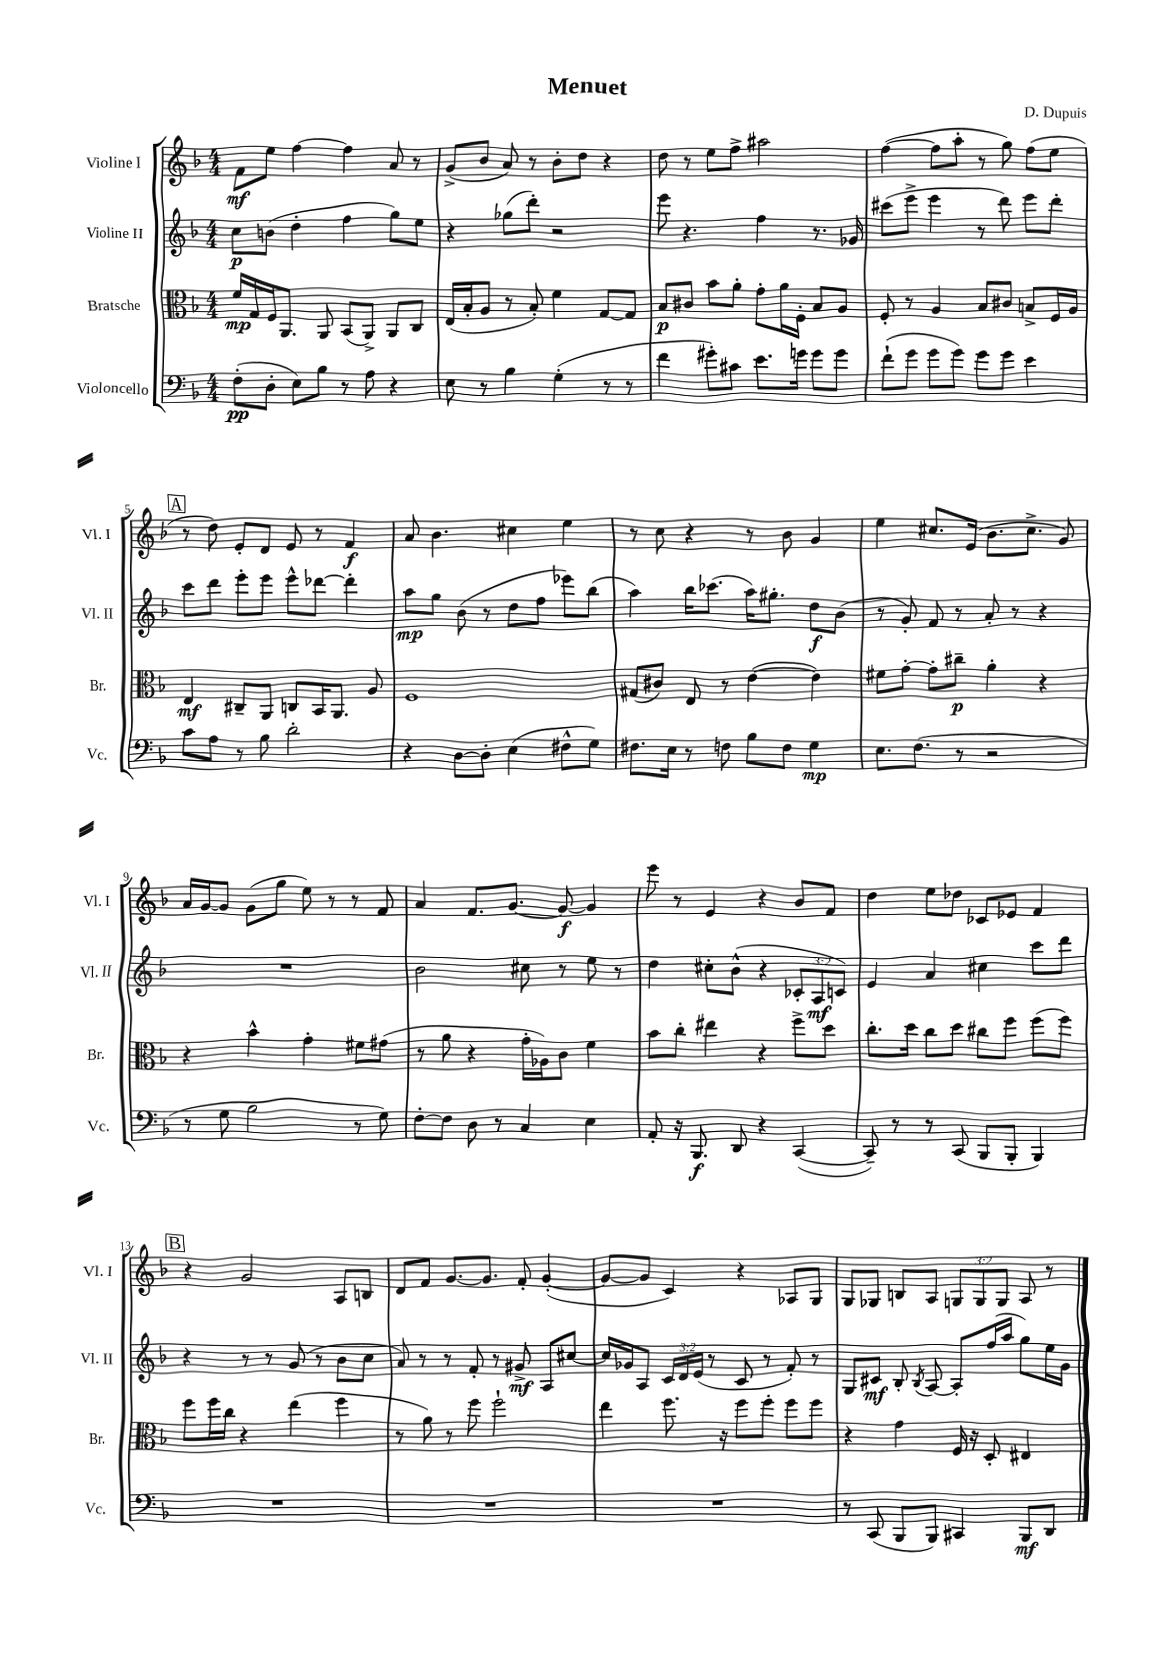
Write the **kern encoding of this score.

**kern	**dynam	**kern	**dynam	**kern	**dynam	**kern	**dynam
*part4	*part4	*part3	*part3	*part2	*part2	*part1	*part1
*staff4	*staff4	*staff3	*staff3	*staff2	*staff2	*staff1	*staff1
*I"Violoncello	*	*I"Bratsche	*	*I"Violine II	*	*I"Violine I	*
*I'Vc.	*	*I'Br.	*	*I'Vl. II	*	*I'Vl. I	*
*clefF4	*	*clefC3	*	*clefG2	*	*clefG2	*
*k[b-]	*	*k[b-]	*	*k[b-]	*	*k[b-]	*
*M4/4	*	*M4/4	*	*M4/4	*	*M4/4	*
=1	=1	=1	=1	=1	=1	=1	=1
(8F'\L	pp	16f/LL	mp	8cc\L	p	8f\L	mf
.	.	16G/	.	.	.	.	.
8D'\J	.	16F/J	.	(8bn\J	.	8ee\J	.
.	.	8.AA/J	.	.	.	.	.
8E\L)	.	.	.	4dd'\	.	[4ff\	.
8B-\J	.	8AA/	.	.	.	.	.
8r	.	(8BB-/L	.	4ff\	.	4ff\]	.
8A\	.	8AA^/J)	.	.	.	.	.
4r	.	8AA/L	.	8gg\L)	.	8a/	.
.	.	8C/J	.	8ee\J	.	8r	.
=2	=2	=2	=2	=2	=2	=2	=2
8E\	.	(16E/LL	.	4r	.	(8g^/L	.
.	.	16B-'/J	.	.	.	.	.
8r	.	8A/J	.	.	.	8b-/J	.
4B-\	.	8r	.	(8gg-X\L	.	8a/)	.
.	.	8B-'/)	.	8ddd'\J)	.	8r	.
(4G'\	.	4f\	.	2r	.	8b-'\L	.
.	.	.	.	.	.	8dd\J	.
8r	.	[8G/L	.	.	.	4r	.
8r	.	8G/J]	.	.	.	.	.
=3	=3	=3	=3	=3	=3	=3	=3
4f\	.	8B-/L	p	8eee\	.	8dd\	.
.	.	8c#X/J	.	4.r	.	8r	.
8g#X'\L)	.	8b-\L	.	.	.	8ee\L	.
8c#X\J	.	8a'\J	.	.	.	8ff^\J	.
8.e\L	.	8g'\L	.	4ff\	.	2aa#X\	.
.	.	16a\L	.	.	.	.	.
16gn\Jk	.	16F'\JJ	.	.	.	.	.
8g\L	.	8B-/L	.	8.r	.	.	.
8g\J	.	8A/J	.	.	.	.	.
.	.	.	.	16g-X/	.	.	.
=4	=4	=4	=4	=4	=4	=4	=4
(8f`\L	.	8F'/	.	(8ccc#X\L	.	([4ff\	.
8g\J	.	8r	.	8eee^\J	.	.	.
8g\L	.	4A/	.	4eee\	.	8ff\L]	.
8g\J)	.	.	.	.	.	8aa'\J	.
8g\L	.	8B-/L	.	8r	.	8r	.
8g\J	.	8c#X/J	.	8ddd\)	.	8gg\)	.
4e\	.	8Bn^/L	.	8eee\L	.	(8ff\L	.
.	.	16F/L	.	8ddd'\J	.	8ee\J	.
.	.	16A/JJ	.	.	.	.	.
!!LO:LB:g=z
!!LO:REH:place=s1:t=A
=5	=5	=5	=5	=5	=5	=5	=5
8c\L	.	4E/	mf	8ccc\L	.	8r	.
8A\J	.	.	.	8ddd\J	.	8dd\)	.
8r	.	8C#X~/L	.	8eee'\L	.	8e'/L	.
8B-\	.	8AA/J	.	8eee\J	.	8d/J	.
2d'\	.	8Cn/L	.	8eee^^\L	.	8e/	.
.	.	16BB-/K	.	[8ddd-X\J	.	8r	.
.	.	8.AA/J	.	.	.	.	.
.	.	.	.	4ddd-'\]	.	4f/	f
.	.	8A/	.	.	.	.	.
=6	=6	=6	=6	=6	=6	=6	=6
4r	.	1F	.	8aa\L	mp	8a/	.
.	.	.	.	8gg\J	.	4.b-\	.
[8D\L	.	.	.	(8b-\	.	.	.
8D'\J]	.	.	.	8r	.	.	.
(4E\	.	.	.	8dd\L	.	4cc#X\	.
.	.	.	.	8ff\J	.	.	.
8F#X^^\L	.	.	.	8eee-X\L)	.	4ee\	.
8G\J)	.	.	.	(8bb-\J	.	.	.
=7	=7	=7	=7	=7	=7	=7	=7
8.F#X\L	.	(8G#X/L	.	4aa\)	.	8r	.
.	.	8c#X/J)	.	.	.	8cc\	.
16E\Jk	.	.	.	.	.	.	.
8r	.	8E/	.	16bb-\KL	.	4r	.
.	.	.	.	(8.ccc-X\J	.	.	.
8Fn\	.	8r	.	.	.	.	.
8B-\L	.	([4e\	.	16aa\KL)	.	8r	.
.	.	.	.	8.gg#X'\J	.	.	.
8F\J	.	.	.	.	.	8b-\	.
4G\	mp	4e\])	.	8dd\L	f	4g/	.
.	.	.	.	(8b-\J	.	.	.
=8	=8	=8	=8	=8	=8	=8	=8
8.E\L	.	8f#X\L	.	8r	.	4ee\	.
.	.	[8g'\J	.	8g'/)	.	.	.
(8.F\J	.	.	.	.	.	.	.
.	.	8g'\L]	.	8f/	.	8.cc#X/L	.
8r	.	8cc#X~\J	p	8r	.	.	.
.	.	.	.	.	.	(16e/Jk	.
2r	.	4a'\	.	8a'/	.	8.b-\L	.
.	.	.	.	8r	.	.	.
.	.	.	.	.	.	8.cc#^\J	.
.	.	4r	.	4r	.	.	.
.	.	.	.	.	.	8g/)	.
!!LO:LB:g=z
=9	=9	=9	=9	=9	=9	=9	=9
8r	.	4r	.	1r	.	16a/LL	.
.	.	.	.	.	.	[16g/J	.
8G\	.	.	.	.	.	8g/J]	.
2B-\	.	4b-^^\	.	.	.	(8g\L	.
.	.	.	.	.	.	8gg\J	.
.	.	4g'\	.	.	.	8ee\)	.
.	.	.	.	.	.	8r	.
8r	.	8f#X\L	.	.	.	8r	.
8G\)	.	(8g#X\J	.	.	.	8f/	.
=10	=10	=10	=10	=10	=10	=10	=10
[8F'\L	.	8r	.	2b-\	.	4a/	.
8F\J]	.	8a\	.	.	.	.	.
8D\	.	4r	.	.	.	8.f/L	.
8r	.	.	.	.	.	.	.
.	.	.	.	.	.	[8.g/J	.
4C/	.	16g'\LL	.	8cc#X\	.	.	.
.	.	16A-X\J)	.	.	.	.	.
.	.	8c\J	.	8r	.	8g/_	f
4E\	.	4f\	.	8ee\	.	4g/]	.
.	.	.	.	8r	.	.	.
=11	=11	=11	=11	=11	=11	=11	=11
8AA'/	.	8b-\L	.	4dd\	.	8eee\	.
16r	.	8cc'\J	.	.	.	8r	.
8.BBB-/	f	.	.	.	.	.	.
.	.	4ee#X\	.	8cc#X'\L	.	4e/	.
8DD/	.	.	.	(8b-^^\J	.	.	.
4r	.	4r	.	4r	.	4r	.
([4CC/	.	8ff^\L	.	12c-X'/L	.	8b-/L	.
.	.	.	.	12A/	mf	.	.
.	.	8dd\J	.	.	.	8f/J	.
.	.	.	.	12cn/J)	.	.	.
=12	=12	=12	=12	=12	=12	=12	=12
8CC~/])	.	8.cc'\L	.	4e/	.	4dd\	.
8r	.	.	.	.	.	.	.
.	.	16dd\Jk	.	.	.	.	.
8r	.	8cc\L	.	4a/	.	8ee\L	.
(8CC/	.	8dd\J	.	.	.	8dd-X\J	.
8BBB-/L	.	8cc#X\L	.	4cc#X\	.	8c-X/L	.
8BBB-'/J	.	8ff\J	.	.	.	8e-X/J	.
4BBB-/)	.	(8ff\L	.	8ccc\L	.	4f/	.
.	.	8ff\J)	.	8ddd\J	.	.	.
!!LO:LB:g=z
!!LO:REH:place=s1:t=B
=13	=13	=13	=13	=13	=13	=13	=13
1r	.	8ff\L	.	4r	.	4r	.
.	.	16ff\L	.	.	.	.	.
.	.	16cc\JJ	.	.	.	.	.
.	.	4r	.	8r	.	2g/	.
.	.	.	.	8r	.	.	.
.	.	(4ee\	.	(8g/	.	.	.
.	.	.	.	8r	.	.	.
.	.	4ff\	.	8b-\L	.	8A/L	.
.	.	.	.	8cc\J	.	8Bn/J	.
=14	=14	=14	=14	=14	=14	=14	=14
1r	.	8r	.	8a/)	.	8d/L	.
.	.	8a\)	.	8r	.	8f/J	.
.	.	8r	.	8r	.	[8.g/L	.
.	.	8ff\	.	8f'/	.	.	.
.	.	.	.	.	.	8.g/J]	.
.	.	2ff`\	.	8r	.	.	.
.	.	.	.	8g#X^/	mf	8f'/	.
.	.	.	.	8A/L	.	([4g'/	.
.	.	.	.	[8cc#X/J	.	.	.
=15	=15	=15	=15	=15	=15	=15	=15
1r	.	4ee\	.	16cc#/LL]	.	8g/L_	.
.	.	.	.	16g-X/J	.	.	.
.	.	.	.	8A/J	.	8g/J]	.
.	.	8.ff\	.	24c/LL	.	4c/)	.
.	.	.	.	24d/	.	.	.
.	.	.	.	(24e/JJ	.	.	.
.	.	.	.	8r	.	.	.
.	.	16r	.	.	.	.	.
.	.	8ff\L	.	8c/	.	4r	.
.	.	8ff'\J	.	8r	.	.	.
.	.	8ff\L	.	8f'/)	.	8A-X/L	.
.	.	8ff\J	.	8r	.	8G/J	.
=16	=16	=16	=16	=16	=16	=16	=16
8r	.	4r	.	8G/L	.	8G/L	.
(8CC/	.	.	.	8c#X/J	mf	8G-X/J	.
8BBB-/L	.	4g\	.	8B-'/	.	8Bn/L	.
.	.	.	.	8qB-/	.	.	.
8BBB-/J)	.	.	.	[8A/	.	8A/J	.
4CC#X/	.	16F/	.	8A'/L]	.	12Gn/L	.
.	.	16r	.	.	.	.	.
.	.	.	.	.	.	12G/	.
.	.	8D'/	.	(16ff/L	.	.	.
.	.	.	.	.	.	12G/J	.
.	.	.	.	16aa/JJ	.	.	.
8BBB-/L	mf	4E#X/	.	8gg\L)	.	8A/	.
8DD/J	.	.	.	16ee\L	.	8r	.
.	.	.	.	16g\JJ	.	.	.
==	==	==	==	==	==	==	==
*-	*-	*-	*-	*-	*-	*-	*-
